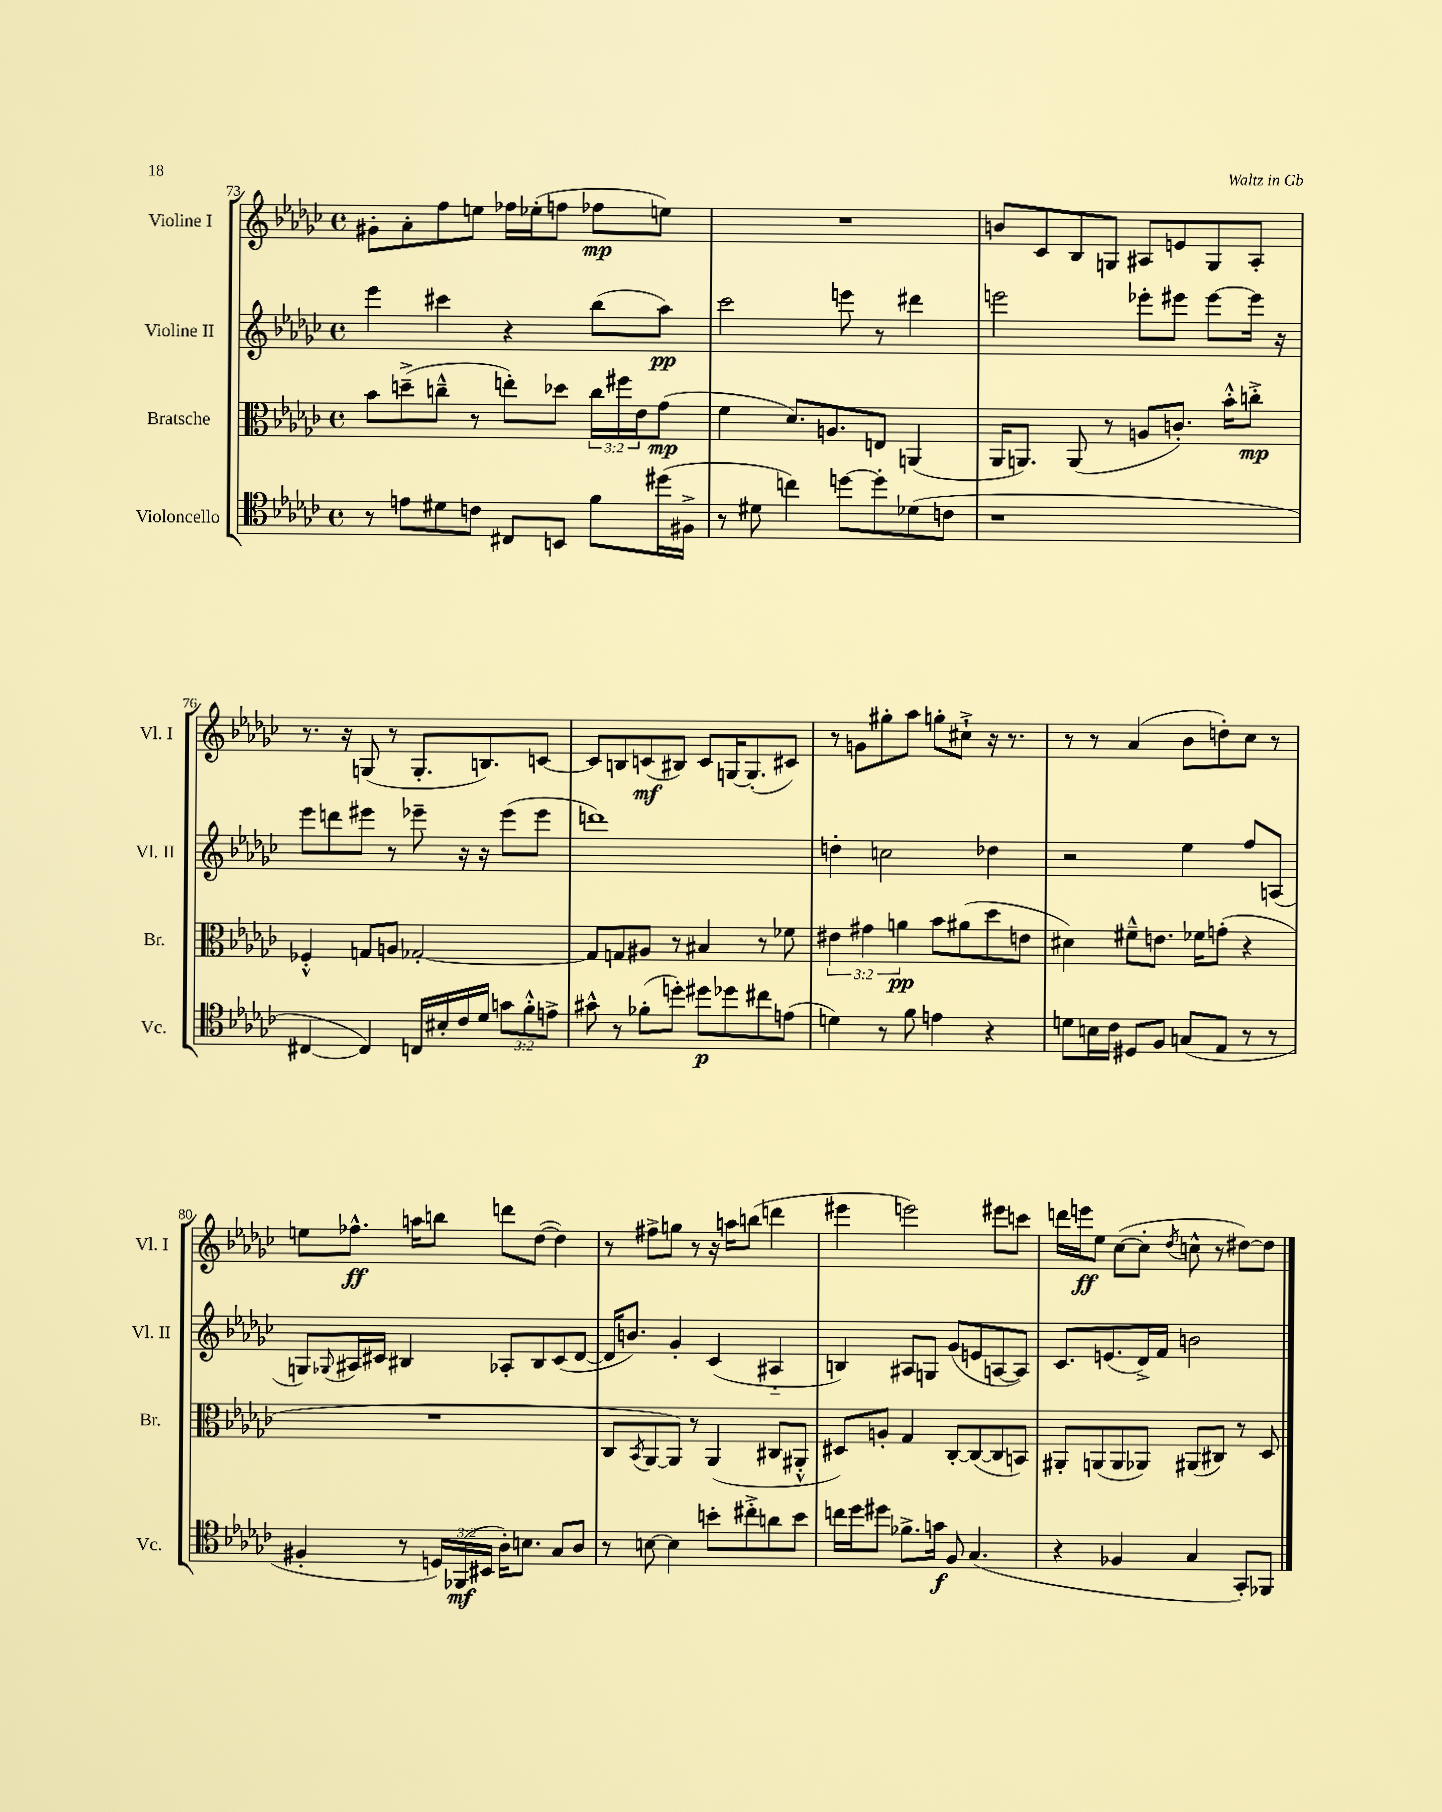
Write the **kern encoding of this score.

**kern	**dynam	**kern	**dynam	**kern	**dynam	**kern	**dynam
*part4	*part4	*part3	*part3	*part2	*part2	*part1	*part1
*staff4	*staff4	*staff3	*staff3	*staff2	*staff2	*staff1	*staff1
*I"Violoncello	*	*I"Bratsche	*	*I"Violine II	*	*I"Violine I	*
*I'Vc.	*	*I'Br.	*	*I'Vl. II	*	*I'Vl. I	*
*clefC4	*	*clefC3	*	*clefG2	*	*clefG2	*
*k[b-e-a-d-g-c-]	*	*k[b-e-a-d-g-c-]	*	*k[b-e-a-d-g-c-]	*	*k[b-e-a-d-g-c-]	*
*M4/4	*	*M4/4	*	*M4/4	*	*M4/4	*
*met(c)	*	*met(c)	*	*met(c)	*	*met(c)	*
=73	=73	=73	=73	=73	=73	=73	=73
8r	.	8b-\L	.	4eee-\	.	8g#X'\L	.
8en\L	.	(8ddn~^\	.	.	.	8a-'\	.
8d#X\	.	8ccn~^^\J	.	4ccc#X\	.	8ff\	.
8cn\J	.	8r	.	.	.	8een\J	.
8C#X/L	.	8een'\L)	.	4r	.	16ff-X\LL	.
.	.	.	.	.	.	(16ee-X'\J	.
8BBn/J	.	8dd-X\J	.	.	.	8ffn\J	.
8f\L	.	24cc\LL	.	(8bb-\L	.	8ff-X\L	mp
.	.	24ff#X\	.	.	.	.	.
.	.	24e-\J	.	.	.	.	.
(16dd#X\L	.	(8g-\J	mp	8aa-\J)	pp	8een\J)	.
16F#X^\JJ	.	.	.	.	.	.	.
=74	=74	=74	=74	=74	=74	=74	=74
8r	.	4f\	.	2ccc-\	.	1r	.
8d#X\	.	.	.	.	.	.	.
4ccn\)	.	8.d-/L)	.	.	.	.	.
.	.	8.An/	.	.	.	.	.
[8ddn\L	.	.	.	8eeen\	.	.	.
8dd'\]	.	8En/J	.	8r	.	.	.
(8d-X\	.	(4AAn/	.	4ddd#X\	.	.	.
8cn\J	.	.	.	.	.	.	.
=75	=75	=75	=75	=75	=75	=75	=75
1r	.	16AA-/KL	.	2eeen\	.	8bn/L	.
.	.	8.AAn/J)	.	.	.	.	.
.	.	.	.	.	.	8c-/	.
.	.	(8AA/	.	.	.	8B-/	.
.	.	8r	.	.	.	8Gn/J	.
.	.	8An/L	.	8eee-X'\L	.	8A#X/L	.
.	.	8.cn'/J)	.	8eee#X\J	.	8en/	.
.	.	.	.	[8eee#\L	.	8G/	.
.	.	16b-'^^\KL	.	.	.	.	.
.	.	8ccn'^\J	mp	16eee#\Jk]	.	8A#'/J	.
.	.	.	.	16r	.	.	.
!!LO:LB:g=z
=76	=76	=76	=76	=76	=76	=76	=76
[4C#X/	.	4F-X'^^/	.	8eee-\L	.	8.r	.
.	.	.	.	8dddn\	.	.	.
.	.	.	.	.	.	16r	.
4C#/])	.	8Gn/L	.	8eee#X\J	.	(8Gn/	.
.	.	8An/J	.	8r	.	8r	.
16Cn/LL	.	[2G-X'/	.	8eee-X~\	.	8.G'/L	.
16B#X'/	.	.	.	.	.	.	.
16c-/	.	.	.	16r	.	.	.
16d-/JJ	.	.	.	16r	.	8.Bn/)	.
12gn\L	.	.	.	(8eee-\L	.	.	.
12f'^^\	.	.	.	.	.	.	.
.	.	.	.	8eee-\J	.	[8cn/J	.
12en^\J	.	.	.	.	.	.	.
=77	=77	=77	=77	=77	=77	=77	=77
8g#X^^\	.	8G-/L]	.	1dddn)	.	8c/L]	.
8r	.	8Gn/	.	.	.	8Bn/	.
(8f-X'\L	.	8A#X/J	.	.	.	(8cn/	mf
8ddn'\J)	.	8r	.	.	.	8B#X/J)	.
8dd#X\L	p	4B#X/	.	.	.	8c/L	.
8dd-X\	.	.	.	.	.	[16Gn/K	.
.	.	.	.	.	.	(8.G'/]	.
8cc#X\	.	8r	.	.	.	.	.
(8en\J	.	8f-X\	.	.	.	8c#X/J)	.
=78	=78	=78	=78	=78	=78	=78	=78
4dn\)	.	6e#X\	.	4ddn'\	.	8r	.
.	.	.	.	.	.	8gn\L	.
.	.	6g#X\	.	.	.	.	.
8r	.	.	.	2ccn\	.	8gg#X'\	.
.	.	6an\	pp	.	.	.	.
8f\	.	.	.	.	.	8aa-\J	.
4en\	.	8b-\L	.	.	.	8ggn'\L	.
.	.	(8a#X\	.	.	.	8cc#X`^\J	.
4r	.	8dd-\	.	4dd-X\	.	16r	.
.	.	.	.	.	.	8.r	.
.	.	8en\J	.	.	.	.	.
=79	=79	=79	=79	=79	=79	=79	=79
8dn\L	.	4d#X\)	.	2r	.	8r	.
16Bn\L	.	.	.	.	.	8r	.
16c-\JJ	.	.	.	.	.	.	.
8D#X/L	.	8f#X~^^\L	.	.	.	(4a-/	.
8F/J	.	8.en\J	.	.	.	.	.
(8Gn/L	.	.	.	4ee-\	.	8b-\L	.
.	.	16f-X\KL	.	.	.	.	.
8E-/J	.	(8gn'\J	.	.	.	8ddn'\)	.
8r	.	4r	.	8ff/L	.	8cc-\J	.
8r	.	.	.	(8An/J	.	8r	.
!!LO:LB:g=z
=80	=80	=80	=80	=80	=80	=80	=80
4F#X'/	.	1r	.	8Gn/L)	.	8een\L	.
.	.	.	.	8qqG-X/	.	.	.
.	.	.	.	16A#X/L	.	8.ff-X^^\J	ff
.	.	.	.	16c#X/JJ	.	.	.
8r	.	.	.	4B#X/	.	.	.
.	.	.	.	.	.	16aan\KL	.
24Dn/LL)	.	.	.	.	.	8bbn\J	.
(24FF-X/	mf	.	.	.	.	.	.
24BB#X/JJ	.	.	.	.	.	.	.
16A-'\KL)	.	.	.	8A-X'/L	.	8dddn\L	.
8.Bn\J	.	.	.	.	.	.	.
.	.	.	.	8B#/	.	([8dd-\J	.
8G-/L	.	.	.	(8c#/	.	4dd-\])	.
8A-/J	.	.	.	[8d-/J	.	.	.
=81	=81	=81	=81	=81	=81	=81	=81
8r	.	8C-/L	.	16d-/KL]	.	8r	.
.	.	.	.	8.bn/J)	.	.	.
.	.	8qBB-/	.	.	.	.	.
[8Bn\	.	[8AA-/	.	.	.	8ff#X^\L	.
4B\]	.	8AA-/J])	.	4g-'/	.	8ggn\J	.
.	.	8r	.	.	.	8r	.
8bn'\L	.	(4AA-/	.	(4c-/	.	16r	.
.	.	.	.	.	.	16aan\KL	.
8cc#X'^\	.	.	.	.	.	(8bbn\J	.
8an\	.	8C#X/L	.	4A#X/	.	4dddn\	.
8b\J	.	8AA#X'^^/J	.	.	.	.	.
=82	=82	=82	=82	=82	=82	=82	=82
16ccn\LL	.	8D#X/L)	.	4Bn/)	.	4eee#X\	.
16dd-\J	.	.	.	.	.	.	.
8dd#X\J	.	8An'/J	.	.	.	.	.
8.f-X^\L	.	4G-/	.	8A#X/L	.	2eeen\)	.
.	.	.	.	8Gn/J	.	.	.
16gn\Jk	f	.	.	.	.	.	.
8F/	.	[8C-'/L	.	(8g-/L	.	.	.
(4.G-/	.	(8C-/_	.	8en/	.	.	.
.	.	8C-/]	.	[8An/	.	8eee#X\L	.
.	.	8BBn/J)	.	8A/J])	.	8cccn\J	.
=83	=83	=83	=83	=83	=83	=83	=83
4r	.	8AA#X'/L	.	8.c-/L	.	16dddn\LL	.
.	.	.	.	.	.	16eeen\J	ff
.	.	(8AAn/	.	.	.	8ee-\J	.
.	.	.	.	(8.en/	.	.	.
4F-X/	.	8AA/	.	.	.	([8cc-\L	.
.	.	8AA-X/J)	.	16d-^/L)	.	8cc-'\J]	.
.	.	.	.	16f/JJ	.	.	.
.	.	.	.	.	.	8qdd-/	.
4G-/	.	(8AA#X/L	.	2bn\	.	8ccn^^\	.
.	.	8C#X/J)	.	.	.	8r	.
8GG-'/L)	.	8r	.	.	.	[8dd#X\L)	.
8FF-X/J	.	8D-/	.	.	.	8dd#\J]	.
==	==	==	==	==	==	==	==
*-	*-	*-	*-	*-	*-	*-	*-
